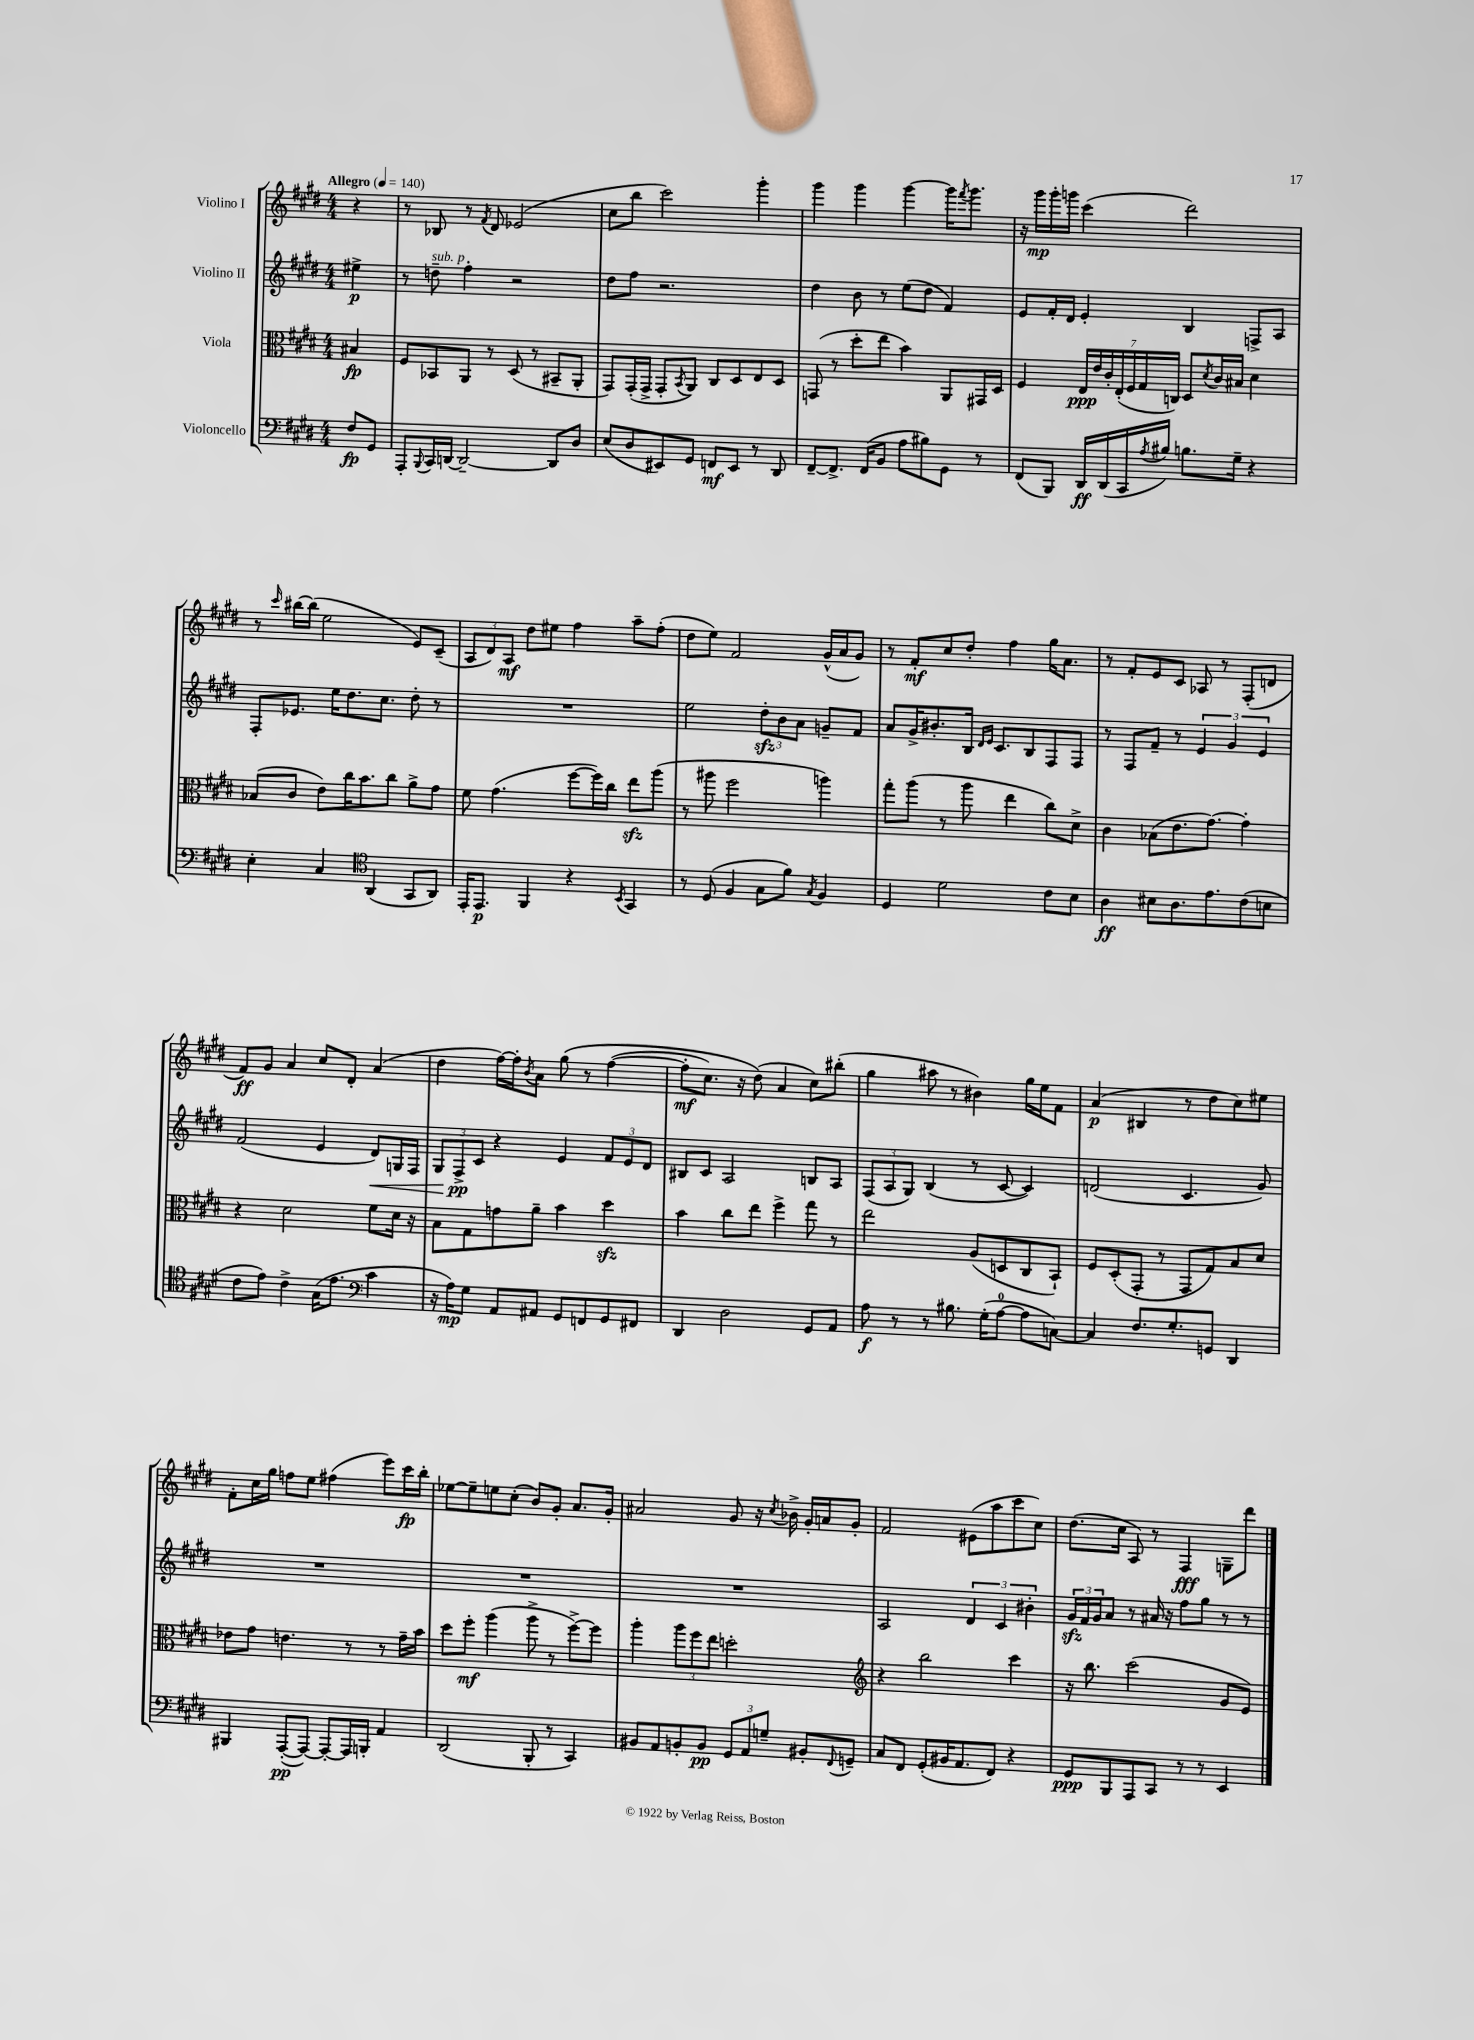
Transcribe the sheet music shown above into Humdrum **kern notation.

**kern	**kern	**kern	**kern
*staff4	*staff3	*staff2	*staff1
*clefF4	*clefC3	*clefG2	*clefG2
*k[f#c#g#d#]	*k[f#c#g#d#]	*k[f#c#g#d#]	*k[f#c#g#d#]
*M4/4	*M4/4	*M4/4	*M4/4
*MM140	*MM140	*MM140	*MM140
8F#	4B#	4ee#^	4r
8GG#	.	.	.
=	=	=	=
8AAA'	8F#	8r	8r
8qqBBB	.	.	.
16CC#	8BB-	8dd~	8B-
[16DD	.	.	.
2DD~_	8AA	4ff#'	8r
.	.	.	8qf#
.	8r	.	8d#
.	(8D#	2r	(2e-
.	8r	.	.
8DD]	8BB#~	.	.
8D#	8AA'	.	.
=	=	=	=
(8E	8GG#)	8dd#	8cc#
8D#	(16GG#'	8ff#	8bb
.	16GG#^	.	.
8EE#)	8GG#'	2.r	2ccc#)
.	8qBB	.	.
8GG#	8AA)	.	.
8FF	8C#	.	.
8EE#	8D#	.	.
8r	8E	.	4ggg#'
8DD#	8D#	.	.
=	=	=	=
[8FF#~	(8GG	4dd#	4ggg#
8.FF#^]	8r	.	.
.	8dd#'	8b	4ggg#
(16FF#	.	.	.
8BB	8ee	8r	.
8A	4b)	(8ee	[4ggg#
8B#)	.	8dd#	.
8GG#	8AA	4f#)	16ggg#]
.	.	.	8qfff#
.	.	.	8.ggg#
8r	16GG#	.	.
.	16D#	.	.
=	=	=	=
(8FF#	4F#	8e	16r
.	.	.	16ggg#
8BBB)	.	16f#'	16ggg#'
.	.	16d#	16ggg
16DD#	28E	4e'	(4ccc#
.	28e	.	.
(16DD#	.	.	.
.	28c#'	.	.
.	(28E'	.	.
16CC#	.	.	.
.	28F#	.	.
.	28G#	.	.
8qA	.	.	.
16B#)	.	.	.
.	28C)	.	.
8.B	8D#	4B	2ddd#)
.	8qd#	.	.
.	16c#	.	.
16G#~	16B#	.	.
4r	4d#	8F^	.
.	.	8A	.
=	=	=	=
4E'	(8B-	8F#'	8r
.	.	.	16qqccc#
.	8c#	8.e-	[16bb#
.	.	.	(16bb#]
4C#	8e)	.	2ee
.	.	16ee	.
.	16cc#	8.dd#	.
.	8.b	.	.
*clefC4	*	*	*
(4AA	.	.	.
.	.	8.cc#	.
.	8cc#	.	.
8GG#	8a^	8dd#'	8e)
8AA)	8g#	8r	(8c#~
=	=	=	=
16EE'	8f#	1r	12A
8.EE	.	.	.
.	.	.	12d#)
.	(4.g#	.	.
.	.	.	12A
4FF#	.	.	8dd#
.	.	.	8ee#
4r	[8ff#	.	4ff#
.	16ff#])	.	.
.	16cc#	.	.
8qBB	.	.	.
4GG#	8ee	.	8aa~
.	(8aa	.	(8ff#'
=	=	=	=
8r	8r	2ee	8dd#
(8D#	8aa#	.	8ee)
4F#	2ff#	.	2f#
8G#	.	12dd#'	.
.	.	12b	.
8f#)	.	.	.
.	.	12a	.
8qG#	.	.	.
4F#	4aa)	8g~	(16g#^^
.	.	.	16a
.	.	8f#	8g#)
=	=	=	=
4D#	8gg#'	8a	8r
.	(8aa	16g#^	8f#'
.	.	8.b#'	.
2d#	8r	.	8cc#
.	8aa	16B	8dd#'
.	.	16qqd#	.
.	.	16qqe	.
.	.	8.c#	.
.	4ee	.	4ff#
.	.	8B	.
8c#	8cc#)	8F#	16gg#
.	.	.	8.a
8B	8d#^	8F#	.
=	=	=	=
4A	4c#	8r	8r
.	.	8F#	8f#'
8B#	(8B-	8f#~	8e
8.A	8.e	8r	8c#
.	.	6e	8A-
8.e	[8.g#)	.	.
.	.	.	8r
.	.	6g#	.
(8c#	4g#']	.	(8F#'
.	.	6e	.
8B	.	.	8d
=	=	=	=
8c#	4r	(2f#	8f#)
8e)	.	.	8g#
4c#^	2d#	.	4a
(16G#	.	4e	8cc#
8.e	.	.	.
.	.	.	8d#'
*clefF4	*	*	*
4c#	8f#	8d#)	(4a
.	16d#	16G	.
.	16r	16F#	.
=	=	=	=
16r	8B	12G#	4dd#
16A)	.	.	.
.	.	12F#^	.
8G#	8G#	.	.
.	.	12c#	.
8AA	8g	4r	[16ff#)
.	.	.	16ff#']
.	.	.	8qb
8AA#	8a~	.	8a
8GG#	4b	4e	&(8gg#
8FF	.	.	8r
8GG#	4dd#	12f#	([4ff#
.	.	12e	.
8FF#	.	.	.
.	.	12d#	.
=	=	=	=
4DD#	4b	8B#	8ff#']
.	.	8c#	8.cc#)
2D#	8cc#	2A	.
.	.	.	16r
.	8ee	.	(8dd#&)
.	4ff#^	.	4a
8GG#	8gg#	8B	8cc#)
8AA	8r	8A	(8bb#'
=	=	=	=
8A	2ee	(12F#	4gg#
.	.	12A	.
8r	.	.	.
.	.	12G#)	.
8r	.	(4B	8aa#
8.B#	.	.	8r
.	(8A	8r	4b#)
(16G#'	.	.	.
[8A	8D	[8c#	.
8A]	8C#	4c#])	16gg#
.	.	.	16ee
[8C)	8BB`)	.	8f#
=	=	=	=
4C]	8F#	(2d	(4a
.	(8D#'	.	.
8.F#	8GG#'	.	4B#
.	8r	.	.
8.G#'	.	.	.
.	8GG#	4.c#	8r
8GG	8G#)	.	8dd#
4DD#	8B	.	8cc#)
.	8d#	8g#)	8ee#
=	=	=	=
4BBB#	8e-	1r	8f#'
.	8g#	.	16cc#
.	.	.	16gg#
([8AAA'	4.e	.	8ff
8AAA_)	.	.	8ee
8AAA'_	.	.	(4ff#
16AAA]	8r	.	.
16BBB'	.	.	.
4AA	8r	.	8eee)
.	16g#~	.	16ccc#
.	16b	.	16bb'
=	=	=	=
(2DD#	8dd#	1r	[8ee-
.	8ff#'	.	8ee-~]
.	(4aa	.	8ee
.	.	.	(8cc#'
8BBB'	8aa^	.	8b)
8r	8r	.	8g#'
4CC#)	[8ff#^)	.	8.a
.	8ff#]	.	.
.	.	.	16g#'
=	=	=	=
8BB#	4aa'	1r	2a#
8AA	.	.	.
8BB'	12aa	.	.
.	12ff#	.	.
8BB	.	.	.
.	12ee	.	.
12GG#	2dd'	.	8g#
12AA	.	.	.
.	.	.	16r
12G~	.	.	.
.	.	.	8qcc#
.	.	.	16b-^
8BB#'	.	.	16g#'
.	.	.	16a
8qqFF#	.	.	.
8GG~	.	.	8g#'
=	=	=	=
*	*clefG2	*	*
8C#	4r	2A	2f#
8FF#	.	.	.
(8GG#'	2bb	.	.
16BB#	.	.	.
8.AA	.	.	.
.	.	6d#	(8e#
8FF#)	.	.	8aa
.	.	6c#	.
4r	4ccc#	.	8ccc#
.	.	6b#'	.
.	.	.	8cc#)
=	=	=	=
8GG#	16r	24g#	(8.dd#
.	.	24f#	.
.	8.bb	.	.
.	.	24g#	.
8BBB	.	8a	.
.	.	.	16cc#
8AAA	(2ccc#	8r	8A)
8CC#	.	16a#	8r
.	.	16r	.
8r	.	8ff#	4F#
8r	.	8gg#	.
4EE	8g#	8r	8G~
.	8e)	8r	8ddd#
==	==	==	==
*-	*-	*-	*-
